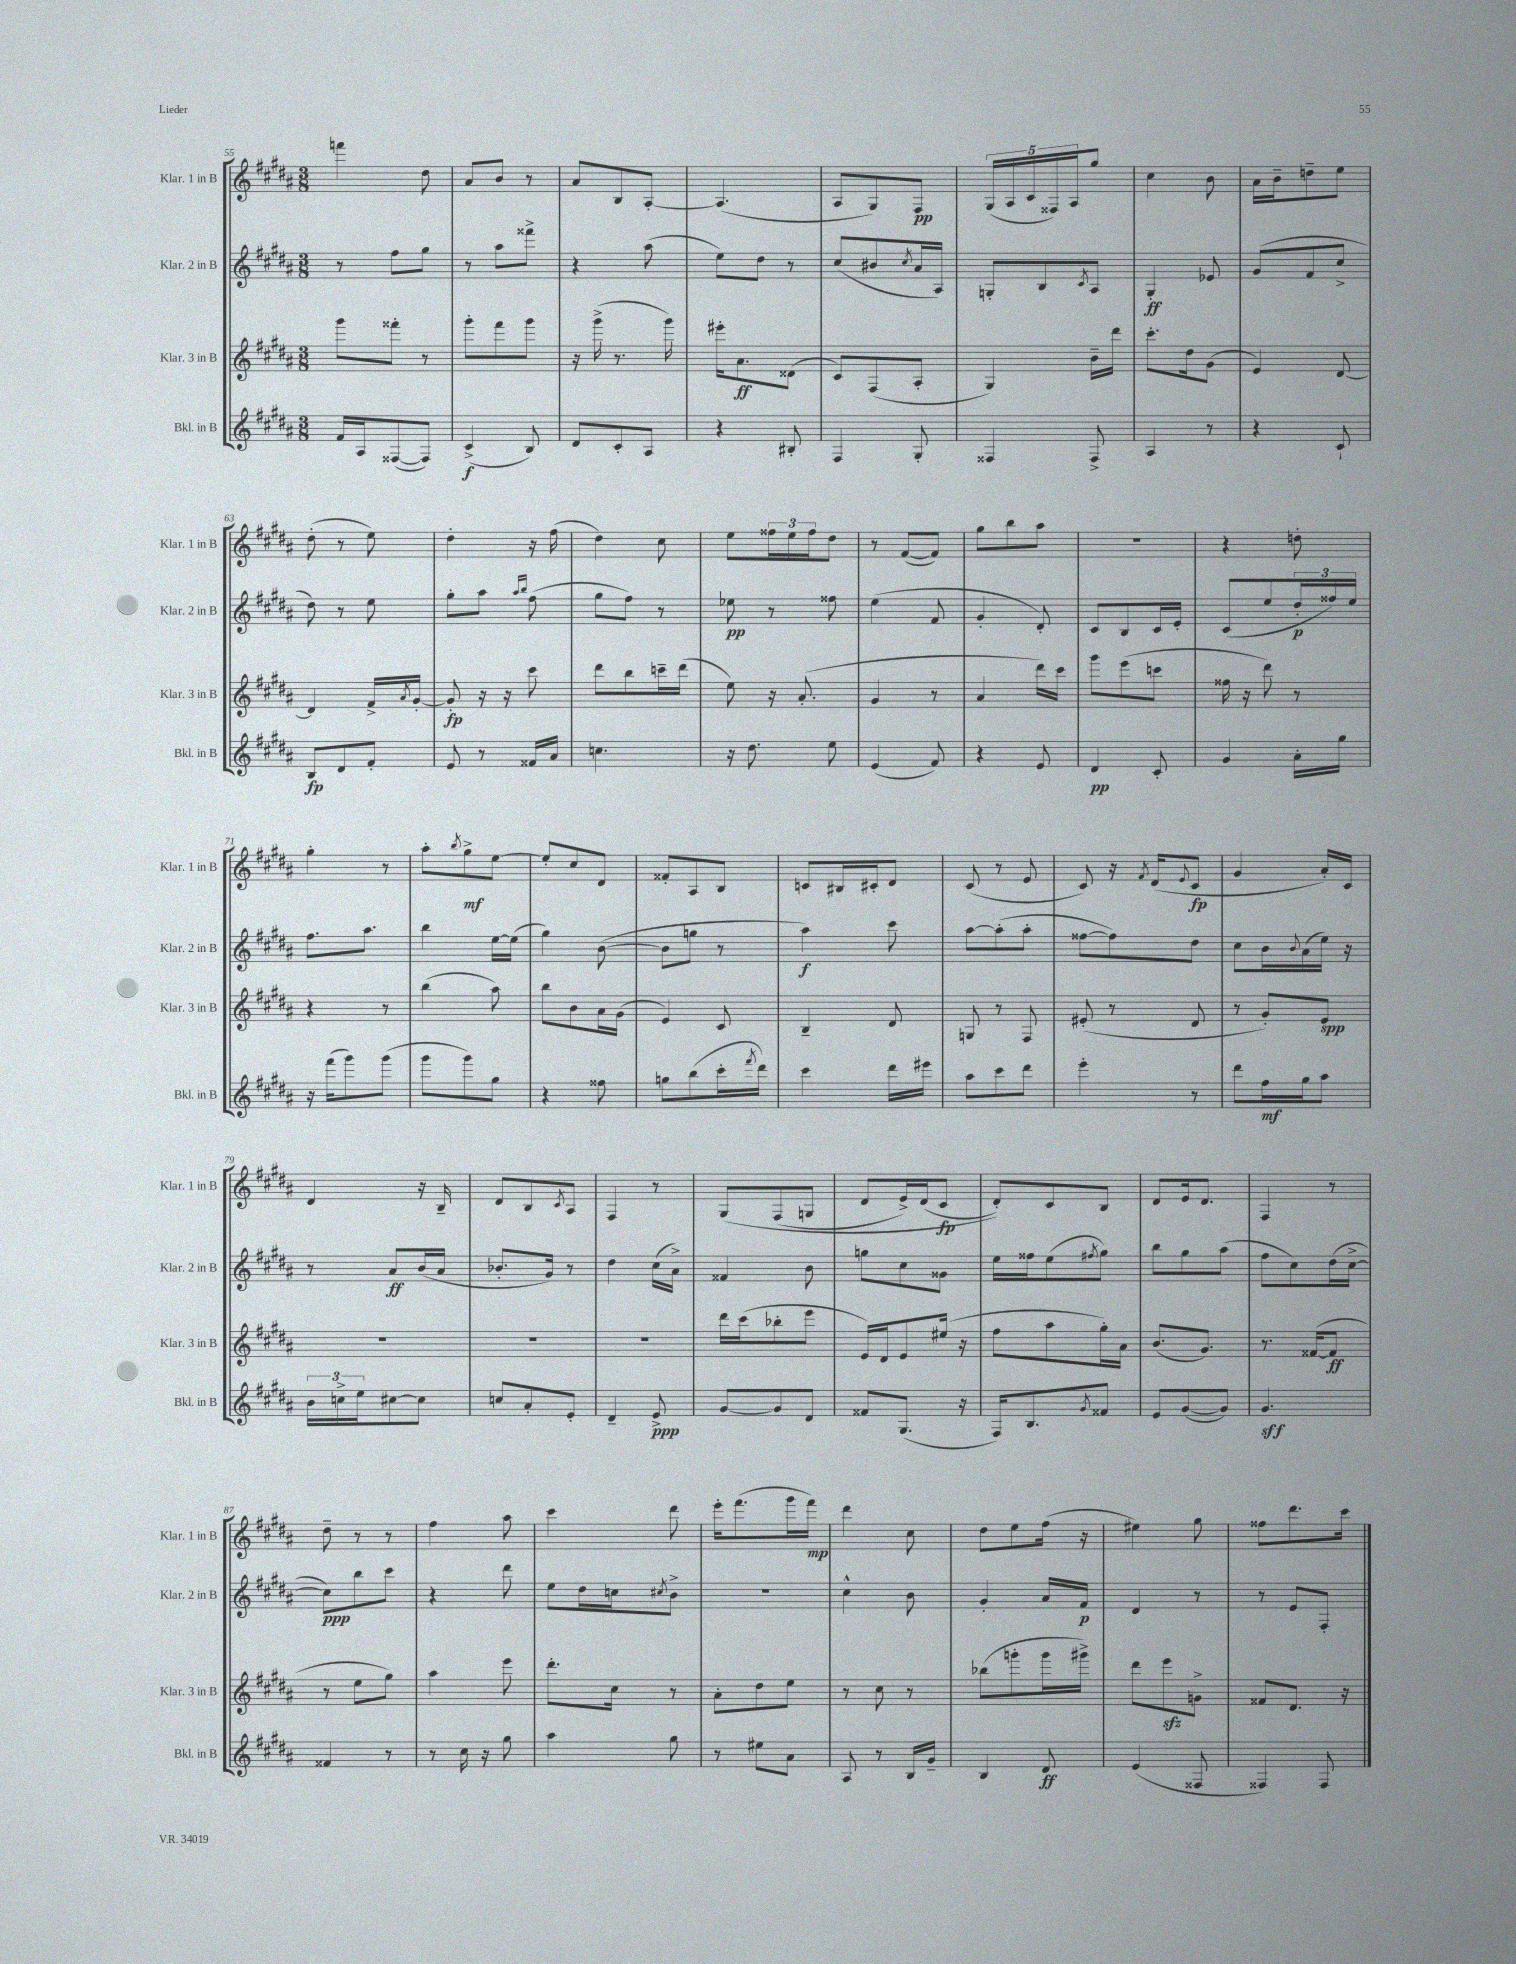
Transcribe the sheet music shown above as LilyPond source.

<<
\new StaffGroup <<
\new Staff = "s0" \with { instrumentName = "Klar. 1 in B" shortInstrumentName = "Klar. 1 in B" } {
    \clef treble \key b \major \numericTimeSignature \time 3/8
    f'''4 dis''8 |
    ais'8 b'8 r8 |
    ais'8 b8 ais8~-. |
    ais4.( |
    ais8 gis8) fis8\pp |
    \tuplet 5/4 { gis16( ais16 cis'16 fisis16) ais16 } gis''8 |
    cis''4 b'8 |
    ais'16 b'16-- d''8-- e''8 |
    dis''8-.( r8 e''8) |
    dis''4-. r16 fis''16( |
    dis''4) cis''8 |
    e''8 \tuplet 3/2 { fisis''16 e''16 fisis''16 } dis''8 |
    r8 fis'8~( fis'8) |
    gis''8 b''8 ais''8 |
    R4. |
    r4 d''8-. |
    gis''4-. r8 |
    ais''8-. \acciaccatura { b''8 } gis''8->\mf e''8~ |
    e''8-. cis''8 dis'8 |
    fisis'8-. ais8 b8 |
    c'8 bis16 cis'16-. dis'8 |
    cis'8( r8 e'8 |
    cis'8) r16 \acciaccatura { fis'8 } dis'16( \appoggiatura { e'8 } cis'8\fp |
    gis'4 ais'16-.) cis'16 |
    dis'4 r16 b16-- |
    dis'8 b8 \acciaccatura { cis'8 } ais8 |
    fis4 r8 |
    gis8\( fis8( g8 |
    dis'8 e'16->) dis'16( cis'8\fp |
    dis'8-.)\) cis'8 b8 |
    dis'8 e'16 dis'8. |
    fis4 r8 |
    dis''8-- r8 r8 |
    fis''4 ais''8 |
    cis'''4 dis'''8 |
    e'''16-. fis'''8.( gis'''16 fis'''16\mp) |
    dis'''4 cis''8 |
    dis''8 e''8 fis''16( r16 |
    eis''4) gis''8 |
    fisis''8 dis'''8. cis'''16 \bar "|." |
}
\new Staff = "s1" \with { instrumentName = "Klar. 2 in B" shortInstrumentName = "Klar. 2 in B" } {
    \clef treble \key b \major \numericTimeSignature \time 3/8
    r8 fis''8 gis''8 |
    r8 ais''8 fisis'''8-> |
    r4 ais''8( |
    e''8) dis''8 r8 |
    cis''8( bis'8 \acciaccatura { cis''8 } ais'16 ais16) |
    g8-. b8 \acciaccatura { cis'8 } ais8 |
    gis4-.\ff ees'8 |
    gis'8( fis'8 cis''8-> |
    dis''8) r8 e''8 |
    gis''8-. ais''8 \grace { ais''16 b''16 } fis''8( |
    gis''8 fis''8) r8 |
    ees''8\pp r8 fisis''8 |
    e''4( fis'8 |
    gis'4-. dis'8-.) |
    cis'8 b8 cis'16 e'16-. |
    cis'8( e''8 \tuplet 3/2 { dis''16-.\p fisis''16) e''16 } |
    fis''8. ais''8. |
    b''4 e''16~ e''16( |
    gis''4) b'8~( |
    b'8 g''8 r8 |
    ais''4\f) cis'''8 |
    ais''8~ ais''8-.( ais''8-. |
    fisis''8~ fisis''8) dis''8 |
    cis''8 b'16 \appoggiatura { b'8 } ais'16( e''16) r16 |
    r8 ais'8\ff b'16( ais'16 |
    bes'8.-. gis'16) r8 |
    dis''4 cis''16( ais'16->) |
    fisis'4 b'8 |
    g''8 cis''8 gisis'8 |
    e''16 fisis''16 e''8( \acciaccatura { fis''8 } gis''8) |
    b''8 gis''8 ais''8( |
    fis''8 cis''8) dis''16( cis''16~-> |
    cis''8\ppp) b''8 cis'''8 |
    r4 dis'''8 |
    e''8 dis''16 c''16 \acciaccatura { cis''8 } b'8-> |
    R4. |
    cis''4-^ b'8 |
    gis'4-. ais'16 fis'16\p |
    dis'4 r8 |
    r8 e'8 fis8-. \bar "|." |
}
\new Staff = "s2" \with { instrumentName = "Klar. 3 in B" shortInstrumentName = "Klar. 3 in B" } {
    \clef treble \key b \major \numericTimeSignature \time 3/8
    gis'''8 fisis'''8-. r8 |
    gis'''8-. fis'''8 gis'''8 |
    r16 gis'''16->( r8. gis'''16) |
    eis'''16-. ais'8.\ff disis'8( |
    cis'8) fis8( ais8-. |
    gis4) b'16-- dis'''16 |
    cis'''8.-. dis''16 gis'8( |
    e'4) dis'8~ |
    dis'4 fis'16-> \acciaccatura { ais'8 } gis'16~-. |
    gis'8-.\fp r16 r16 cis'''8 |
    dis'''8 b''8 c'''16-- dis'''16( |
    e''8) r16 ais'8.-.( |
    gis'4 r8 |
    ais'4 dis'''16) cis'''16 |
    gis'''8 e'''8( c'''8 |
    fisis''16 r16 dis'''8) r8 |
    r4 r8 |
    b''4( ais''8) |
    b''8 b'8 ais'16 gis'16( |
    e'4) cis'8 |
    b4-- dis'8 |
    g8 r8 fis8 |
    eis'8-.( r8 dis'8 |
    r8 gis'8-.) e'8\spp |
    R4. |
    R4. |
    R4. |
    dis'''16 cis'''16( bes''8-. e'''8 |
    e'16) dis'16 e'8 eis''16( r16 |
    fis''8 ais''8 gis''16-.) ais'16 |
    b'8.( gis'8.) |
    r8. fisis'16~( fisis'8\ff |
    r8 e''8 gis''8) |
    ais''4 e'''8 |
    dis'''8.-. cis''16 r8 |
    ais'8-. dis''8 e''8 |
    r8 cis''8 r8 |
    bes''8( g'''8-. g'''16 gis'''16->) |
    dis'''8 e'''8\sfz g'8-> |
    fisis'8 dis'8. r16 \bar "|." |
}
\new Staff = "s3" \with { instrumentName = "Bkl. in B" shortInstrumentName = "Bkl. in B" } {
    \clef treble \key b \major \numericTimeSignature \time 3/8
    fis'16 ais16 fisis8~( fisis8) |
    cis'4->\f( b8) |
    dis'8 cis'8-. ais8 |
    r4 bis8-. |
    fis4 gis8-. |
    fisis4 fisis8-> |
    ais4 r8 |
    r4 cis'8-! |
    b8\fp dis'8 fis'8-. |
    e'8 r8 fisis'16 ais'16 |
    c''4. |
    r16 dis''8. e''8 |
    e'4( fis'8) |
    r4 e'8 |
    dis'4\pp cis'8-. |
    gis'4 ais'16-. gis''16 |
    r16 fis'''16( gis'''8) gis'''8( |
    gis'''8 gis'''8) gis''8 |
    r4 fisis''8 |
    g''8 b''8( cis'''16-. \acciaccatura { fis'''8 } dis'''16) |
    cis'''4 dis'''16 eis'''16 |
    ais''8 cis'''8 dis'''8 |
    e'''4-. r8 |
    dis'''8 fis''16\mf gis''16 ais''8 |
    \tuplet 3/2 { b'16 c''16-> e''16 } cis''8~ cis''8 |
    c''8 ais'8-. e'8-. |
    dis'4-- e'8->\ppp |
    gis'8~ gis'8 dis'8 |
    fisis'8 gis8.( r16 |
    fis16) b8. \acciaccatura { gis'8 } fisis'8 |
    e'8 gis'8~( gis'8) |
    gis'4.\sff |
    fisis'4 r8 |
    r8 cis''16 r16 gis''8 |
    ais''4 gis''8 |
    r8 eis''8 ais'8 |
    ais8 r8 b16 gis'16-- |
    b4 dis'8\ff |
    e'4( fisis8 |
    fisis4) fisis8 \bar "|." |
}
>>
>>
\layout { \context { \Score currentBarNumber = #55 } }
